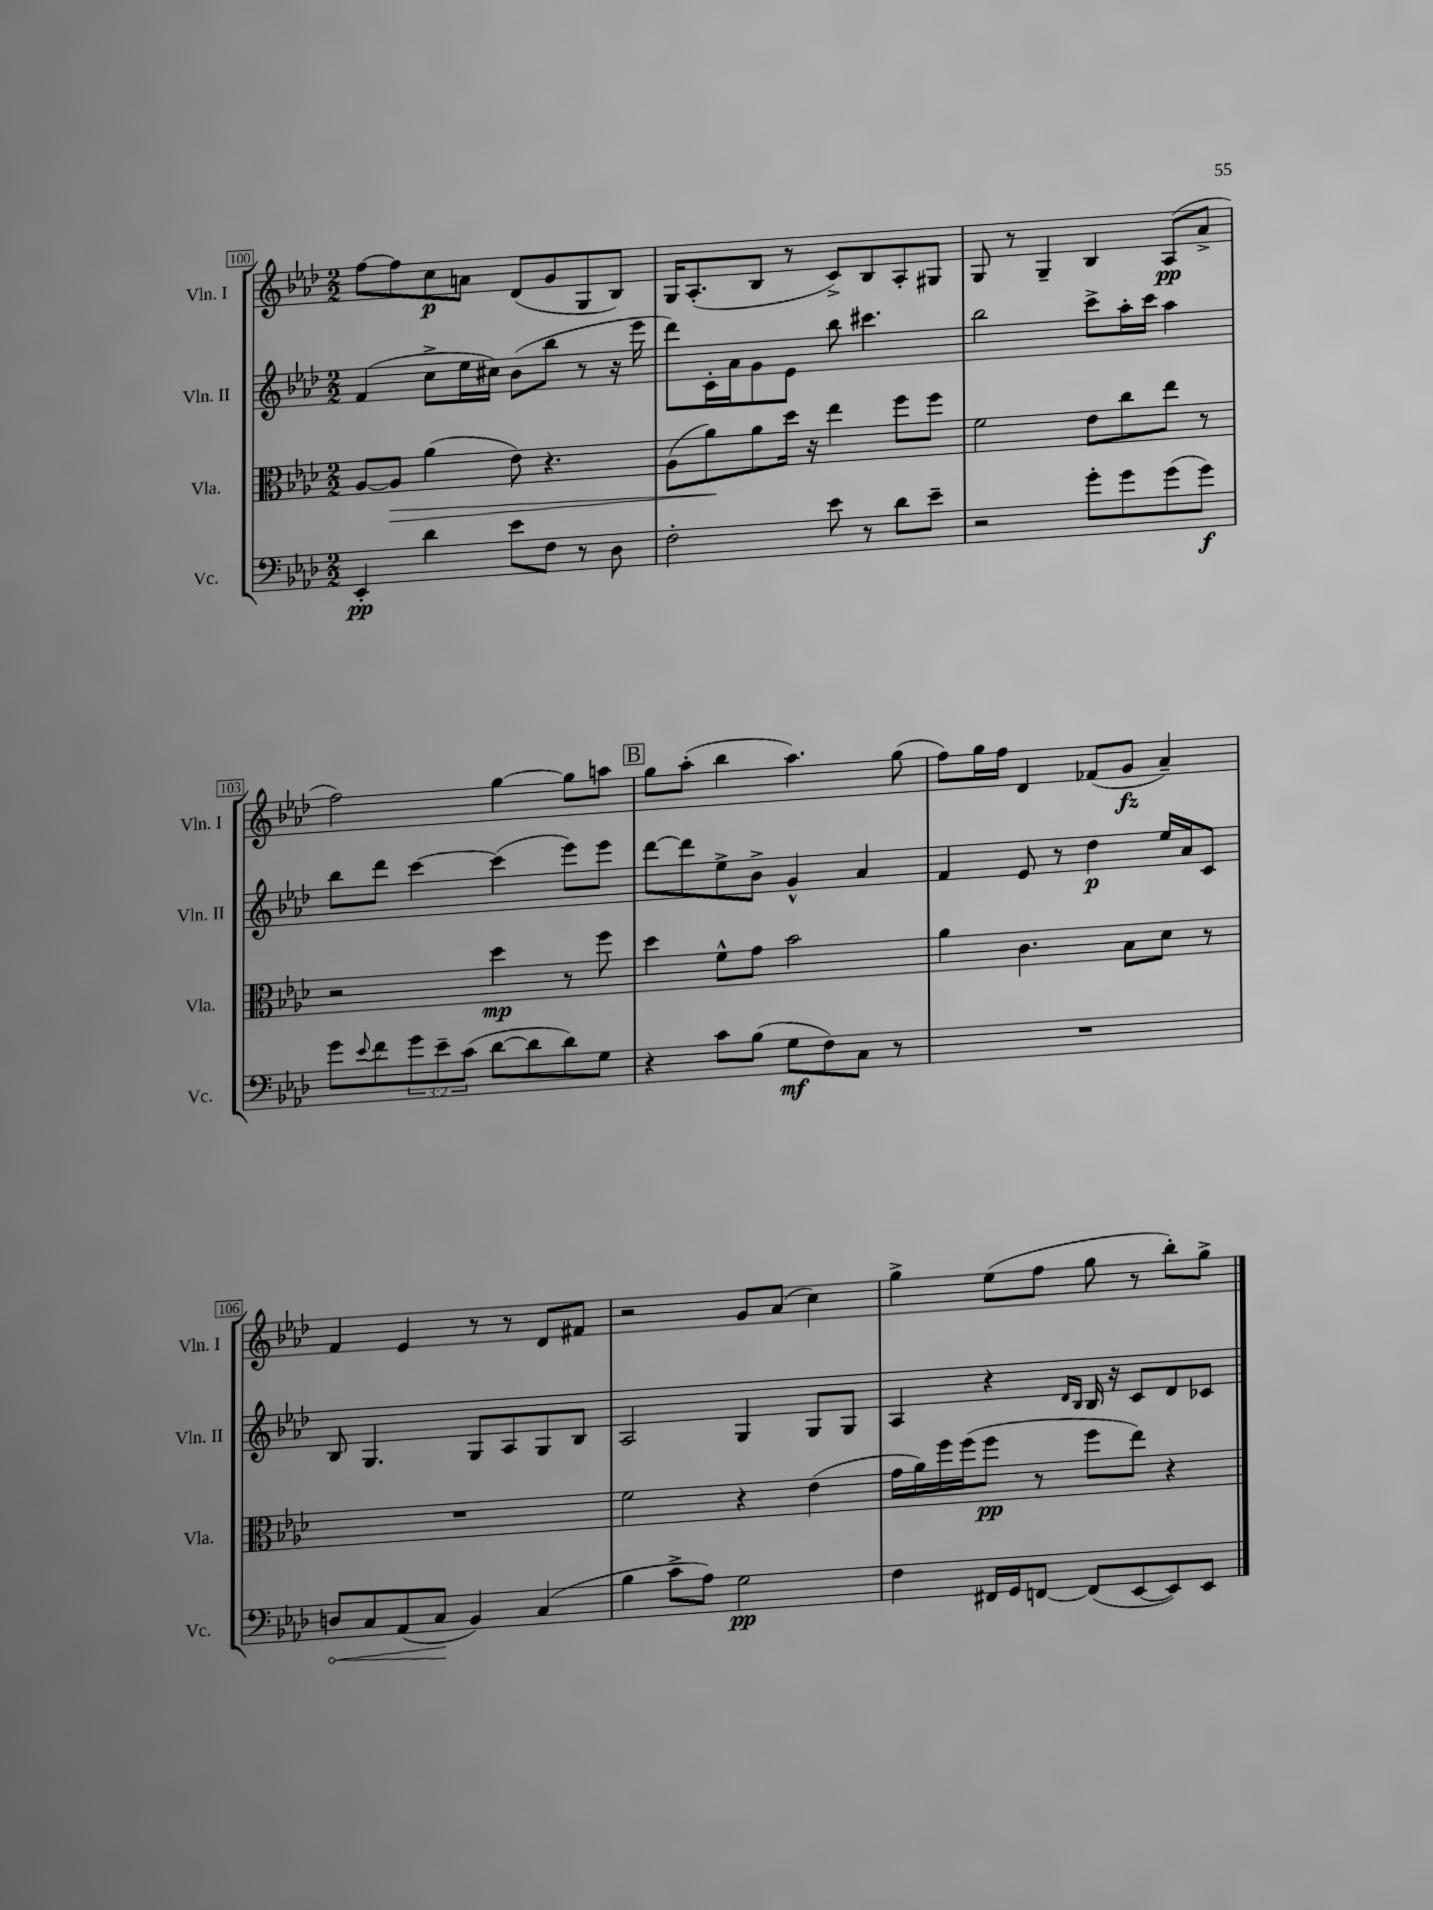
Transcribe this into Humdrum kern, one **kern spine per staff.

**kern	**kern	**kern	**kern
*staff4	*staff3	*staff2	*staff1
*clefF4	*clefC3	*clefG2	*clefG2
*k[b-e-a-d-]	*k[b-e-a-d-]	*k[b-e-a-d-]	*k[b-e-a-d-]
*M2/2	*M2/2	*M2/2	*M2/2
4EE-'	[8A-	(4f	[8ff
.	8A-]	.	8ff]
4d-	(4a-	8cc^	8cc
.	.	16ee-	8a
.	.	16cc#)	.
8e-	8e-)	(8b-	(8d-
8F	4.r	8bb-	8g
8r	.	8r	8G
8D-	.	16r	8B-)
.	.	16eee-	.
=	=	=	=
2F'	(8A-	8ddd-)	16G
.	.	.	(8.A-'
.	8a-)	16c'	.
.	.	16a-	.
.	8a-	8g	8B-
.	16dd-	8e-	8r
.	16r	.	.
8e-	4ee-	8bb-	8c^)
8r	.	4.ccc#	8B-
8d-	8ff	.	8A-'
8e-~	8ff	.	8G#
=	=	=	=
2r	2f	2bb-	8G
.	.	.	8r
.	.	.	4G~
8g'	8e-	8ccc^	4B-
8g	8cc	16aa-'	.
.	.	16ccc	.
(8g	8ee-	4aa-	(8A-
8g)	8r	.	8a-^
=	=	=	=
8g	2r	8bb-	2ff)
8qqe-	.	.	.
8f	.	8ddd-	.
12g	.	[4ccc	.
12e-~	.	.	.
(12c	.	.	.
[8d-	4dd-	(4ccc]	[4gg
8d-]	.	.	.
8d-)	8r	8eee-)	8gg]
8G	8ff	8eee-	8aa
=	=	=	=
4r	4dd-	[8ddd-	8gg
.	.	8ddd-]	(8aa-'
8c	8f^^	8ee-^	4bb-
(8B-	8g	8b-^	.
8G	2b-	4g^^	4.aa-)
8F)	.	.	.
8C	.	4a-	.
8r	.	.	(8gg
=	=	=	=
1r	4a-	4f	8ff)
.	.	.	16gg
.	.	.	16ff
.	4.c	8e-	4d-
.	.	8r	.
.	.	4dd-	(8f-
.	8B-	.	8g
.	8d-	16ee-	4a-~)
.	.	16a-	.
.	8r	8c	.
=	=	=	=
8D	1r	8B-	4f
8C	.	4.G	.
(8AA-	.	.	4e-
8C	.	.	.
4BB-)	.	8G	8r
.	.	8A-	8r
(4C	.	8G	8d-
.	.	8B-	8f#
=	=	=	=
4B-	2f	2A-	2r
8c^	.	.	.
8A-)	.	.	.
2G	4r	4G	8g
.	.	.	(8a-
.	(4e-	8G	4cc)
.	.	8G	.
=	=	=	=
4F	16g	4A-	4gg^
.	16a-)	.	.
.	16ff	.	.
.	(16ff	.	.
16FF#	8ff	4r	(8ee-
16GG	.	.	.
[8FF	8r	.	8ff
.	.	16qqd-	.
.	.	16qqB-	.
(8FF]	8ff	16B-	8gg
.	.	16r	.
[8EE-	8ee-)	8c	8r
8EE-])	4r	8d-	8bb-')
8EE-	.	8c-	8gg^
==	==	==	==
*-	*-	*-	*-
